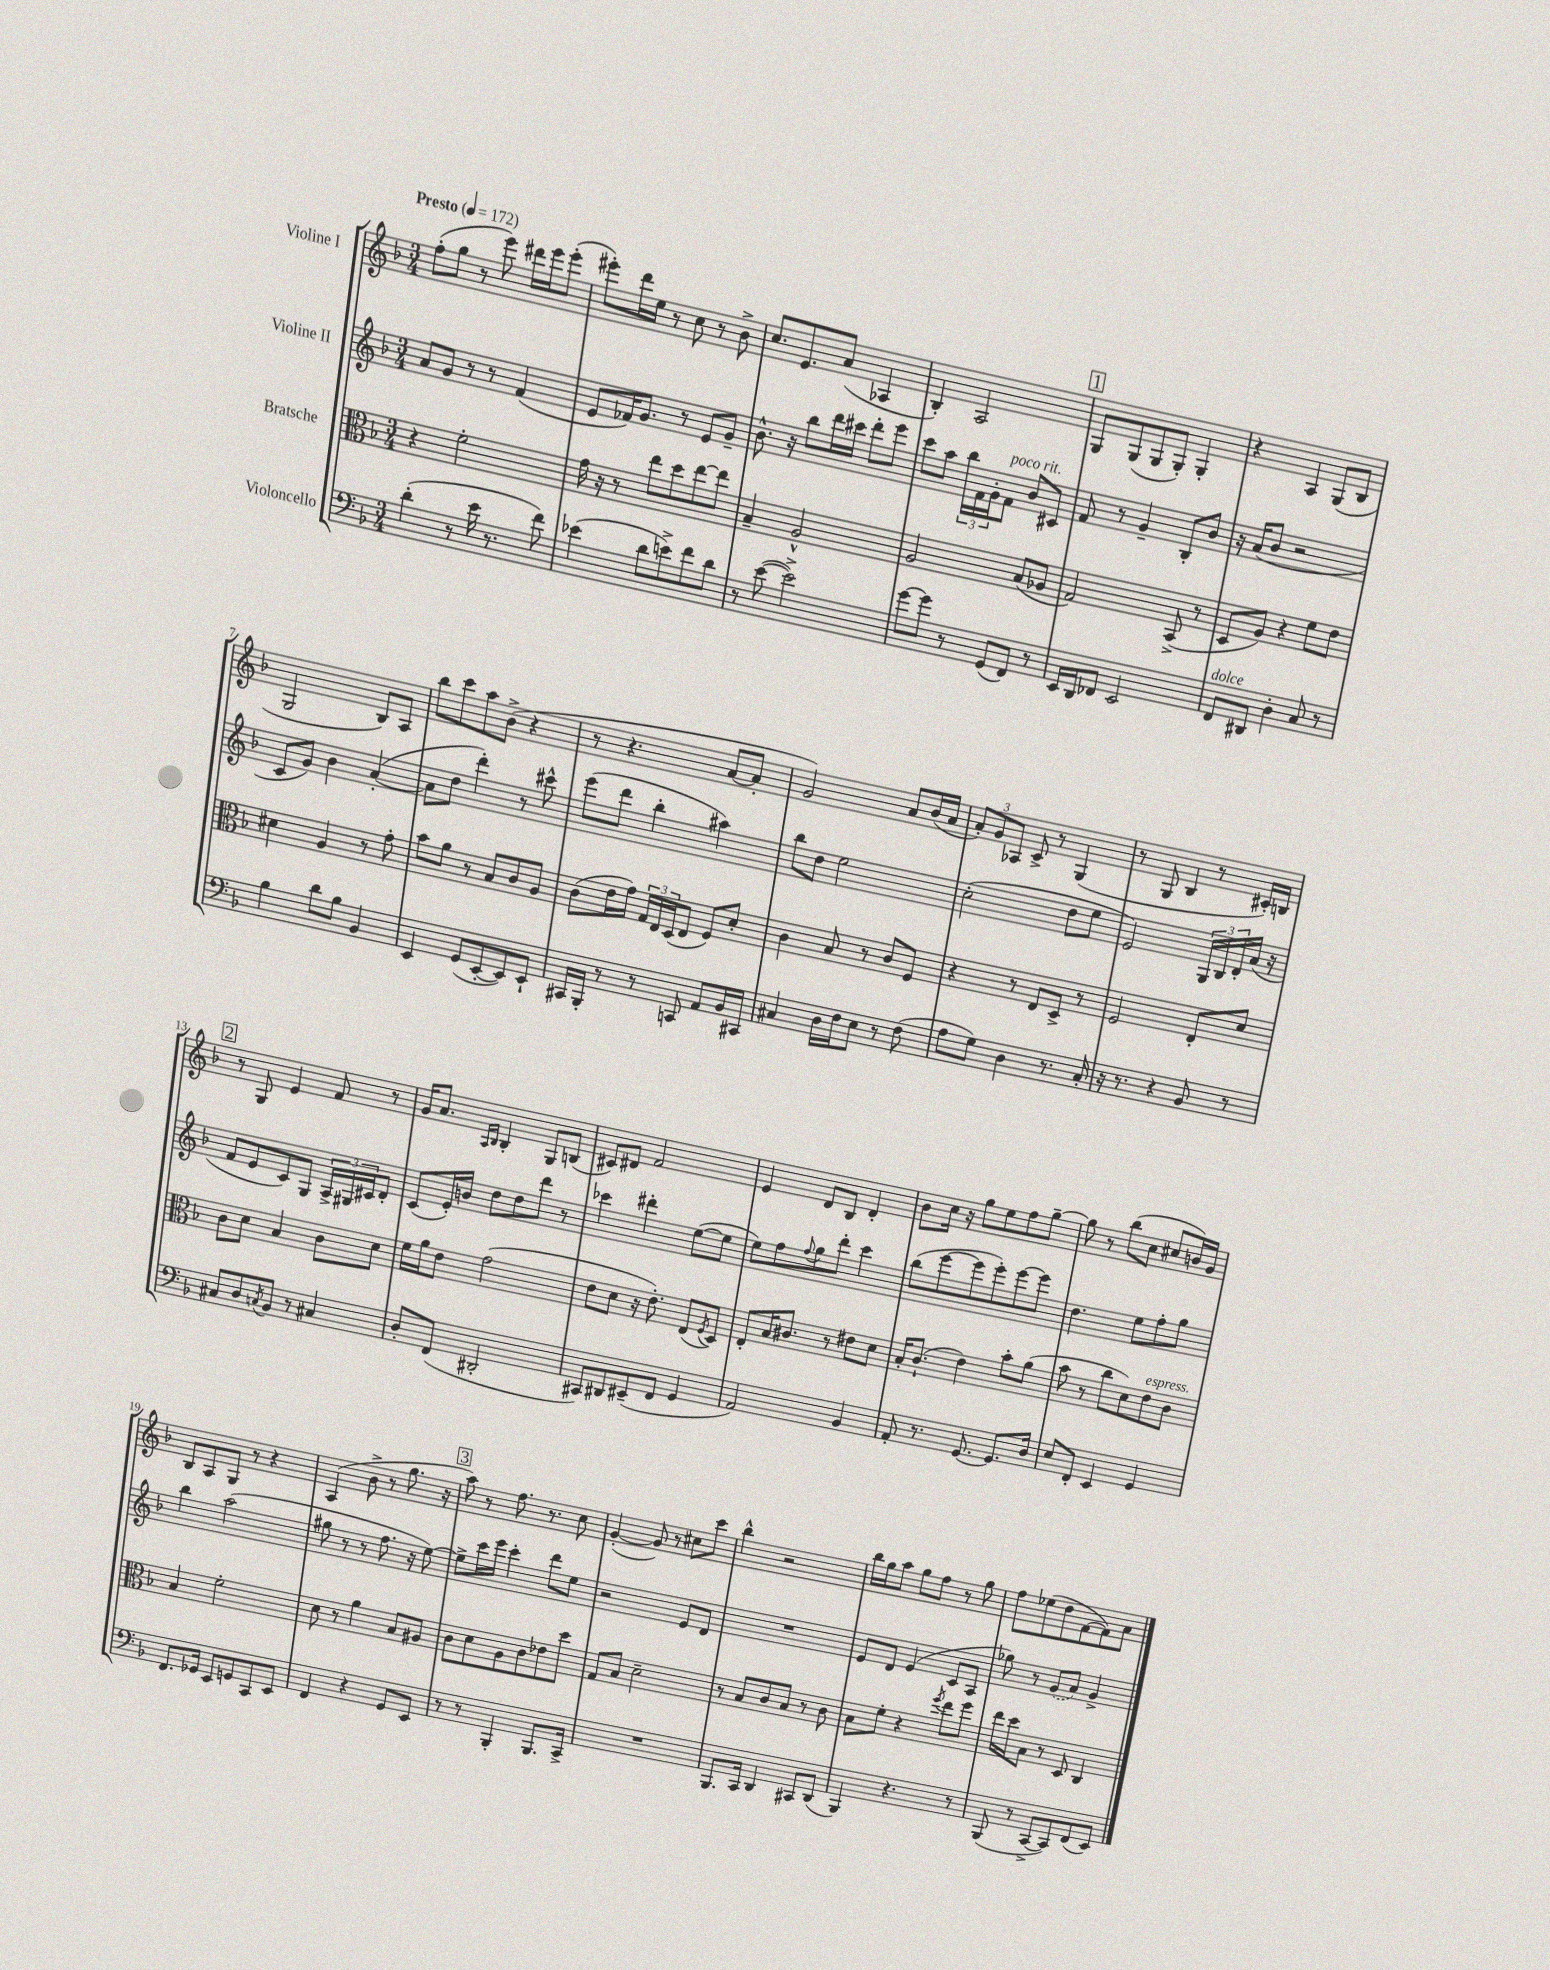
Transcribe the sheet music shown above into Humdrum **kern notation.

**kern	**kern	**kern	**kern
*staff4	*staff3	*staff2	*staff1
*clefF4	*clefC3	*clefG2	*clefG2
*k[b-]	*k[b-]	*k[b-]	*k[b-]
*M3/4	*M3/4	*M3/4	*M3/4
*MM172	*MM172	*MM172	*MM172
(4d'	4r	8a	(8ff'
.	.	8g	8gg
8r	2f'	8r	8r
16e	.	8r	8eee)
8.r	.	.	.
.	.	(4f	16ddd#
.	.	.	16eee
8f)	.	.	(8eee'
=	=	=	=
(4e-	16g	8e	8eee#')
.	16r	.	.
.	8r	16f-)	16ddd
.	.	8.g	16ee
8d	8ee	.	8r
8e^)	8dd	8r	8cc
8f	[8ee	8e	8r
8d	8ee]	8g~	8b-^
=	=	=	=
8r	4B-~	8.b-^^	8.cc
([8e	.	.	.
.	.	16r	8.e
2e^])	2A^^	8bb-	.
.	.	16ddd	(8a
.	.	16ccc#	.
.	.	8ddd'	4A-
.	.	8eee	.
=	=	=	=
[8g	2A	8ccc	4B-')
8g]	.	8aa	.
8r	.	24bb-	2A
.	.	24f	.
.	.	24g'	.
(8GG	.	8f	.
8FF)	(8B-	8b-	.
8r	8A-	8c#	.
=	=	=	=
16EE	2G)	8f	8G
16DD	.	.	.
8FF-	.	8r	(8G
2EE	.	4g~	8G
.	.	.	8G')
.	(8BB-^	8B-'	4G'
.	8r	8b-	.
=	=	=	=
8FF	8D	16r	4r
.	.	(16a	.
8DD#	8A)	8b-	.
4D'	4r	2r	4A
8C	8f	.	(8G
8r	8e	.	8B-
=	=	=	=
4B-	4d#	8c	2G
.	.	8g)	.
8d	4A	4b-	.
8B-	.	.	.
4BB-	8r	([4a'	8B-)
.	8g'	.	8A
=	=	=	=
4EE	8b-	8a]	8bb-
.	8a	8dd	8ccc
(8GG	8r	4ddd')	8aa
[8EE'	8B-	.	(8b-^
8EE])	8c	8r	4r
8EE`	8A	8ccc#^^	.
=	=	=	=
16CC#	(8c	(8eee	8r
16BBB-'	.	.	.
8r	16e	8ddd	4.r
.	16g)	.	.
8r	24G	4bb-'	.
.	24E	.	.
.	(24D	.	.
8CC	8E	.	.
8AA	8F)	4aa#)	[8a
16BB-	8d'	.	8a']
16CC#	.	.	.
=	=	=	=
4C#	4c	8bb-	2g)
.	.	8dd	.
16D	8B-	2ee	.
16F	.	.	.
8E	8r	.	.
8r	8c	.	8a
(8F	8F	.	(16b-
.	.	.	16a
=	=	=	=
8A	4r	(2cc'	12a')
.	.	.	12g
8G)	.	.	.
.	.	.	12A-
4D	8r	.	8c^
.	8E	.	8r
8.r	8D^	8dd	(4G
.	8r	8ee	.
16C'	.	.	.
=	=	=	=
16r	2F	2e)	8r
8.r	.	.	.
.	.	.	8G
4r	.	.	4B-
8BB-	8E'	24G	8r
.	.	24B-	.
.	.	24d'	.
8r	8d	(16a	16c#')
.	.	16r	16B
=	=	=	=
8C#	8c	8f	8r
8D	8d	8e	8G
8qC	.	.	.
8BB-	4B-	8c)	4e
8r	.	8G	.
4C#	8c	24A^	8f
.	.	24G#	.
.	.	24c#	.
.	8d	8d'	8r
=	=	=	=
8D'	16f	(8c	16g
.	16a	.	8.a
(8FF	8e	16e')	.
.	.	16b	.
.	.	.	16qqA
.	.	.	16qqB-
2DD#'	(2g	8dd	4B-'
.	.	8dd	.
.	.	8ddd	8G
.	.	8r	(8B
=	=	=	=
8CC#)	8e	4ccc-	8c#)
8DD#	8d	.	8d#
(8EE#~	16r	4ddd#'	2f
.	8.e')	.	.
8FF	.	.	.
4GG	(8E	([8ee	.
.	8qF	.	.
.	8D)	8ee]	.
=	=	=	=
2AA)	8E'	8ee)	4e
.	16B-	8ff	.
.	8.c#	.	.
.	.	8qqff	.
.	.	8gg	8d
.	8r	8ddd'	8B-
4BB-	8e#	4ccc	4d'
.	8d	.	.
=	=	=	=
8AA'	16B-'	(8bb-	8b-
.	(8.c`	.	.
8.r	.	[8eee	16cc
.	.	.	16r
.	4e)	8eee]	8gg
[8.GG	.	.	.
.	.	8eee')	8ee
8.GG]	8b-'	[8eee	8ff
.	(8a	8eee]	[8gg~
16D	.	.	.
=	=	=	=
8E	8b-	4.dd	8gg]
8FF'	8r	.	8r
4EE	8cc	.	(8bb-
.	8d)	8ee	8cc
4GG	8e	8ff'	8cc#
.	8c	8gg	16b)
.	.	.	16g
=	=	=	=
8.FF	4B-	4bb-	8B-
.	.	.	8A
16GG-	.	.	.
8EE	2f'	(2aa	8G
8GG	.	.	8r
8CC	.	.	4r
8EE	.	.	.
=	=	=	=
4FF	8d	8gg#	(4A
.	8r	8r	.
4r	4a	8r	8b-^
.	.	8.ff	8r
8GG	8B-	.	8.gg
.	.	16r	.
8EE	8A#	[8ee)	.
.	.	.	16r
=	=	=	=
8r	8c	8ee^]	8aa)
8r	8d	16ccc	8r
.	.	16eee	.
4BBB-'	8A	4ccc'	8.ff
.	8c	.	.
.	.	.	8.r
8.BBB-	8e-	8ddd	.
.	8dd	8ee	8cc
16CC^	.	.	.
=	=	=	=
2.r	8G	2r	([4g'
.	8B-	.	.
.	2d~	.	8g])
.	.	.	8r
.	.	8e	8cc#
.	.	8d	8ccc
=	=	=	=
8.BBB-	8r	2.r	4bb-^^
.	8B-	.	.
16CC	.	.	.
4DD	8c	.	2r
.	8B-	.	.
8CC#	8r	.	.
(8DD	8c	.	.
=	=	=	=
4BBB-)	8B-	8e	16bb-
.	.	.	16gg
.	8f'	8d	8aa
4.r	4r	(4e	8gg
.	.	.	8ff
.	8qff	.	.
.	8ee	8c	8r
8r	8ff	8A	8gg
=	=	=	=
(8BBB-	16ee	8gg-)	8ff
.	16dd	.	.
8r	8B-	8r	(8ee-
[8CC^	8r	(8g	8dd
8CC])	8D	8a)	[8f
(8FF	4C	4g^	8f])
8EE)	.	.	8a
==	==	==	==
*-	*-	*-	*-
